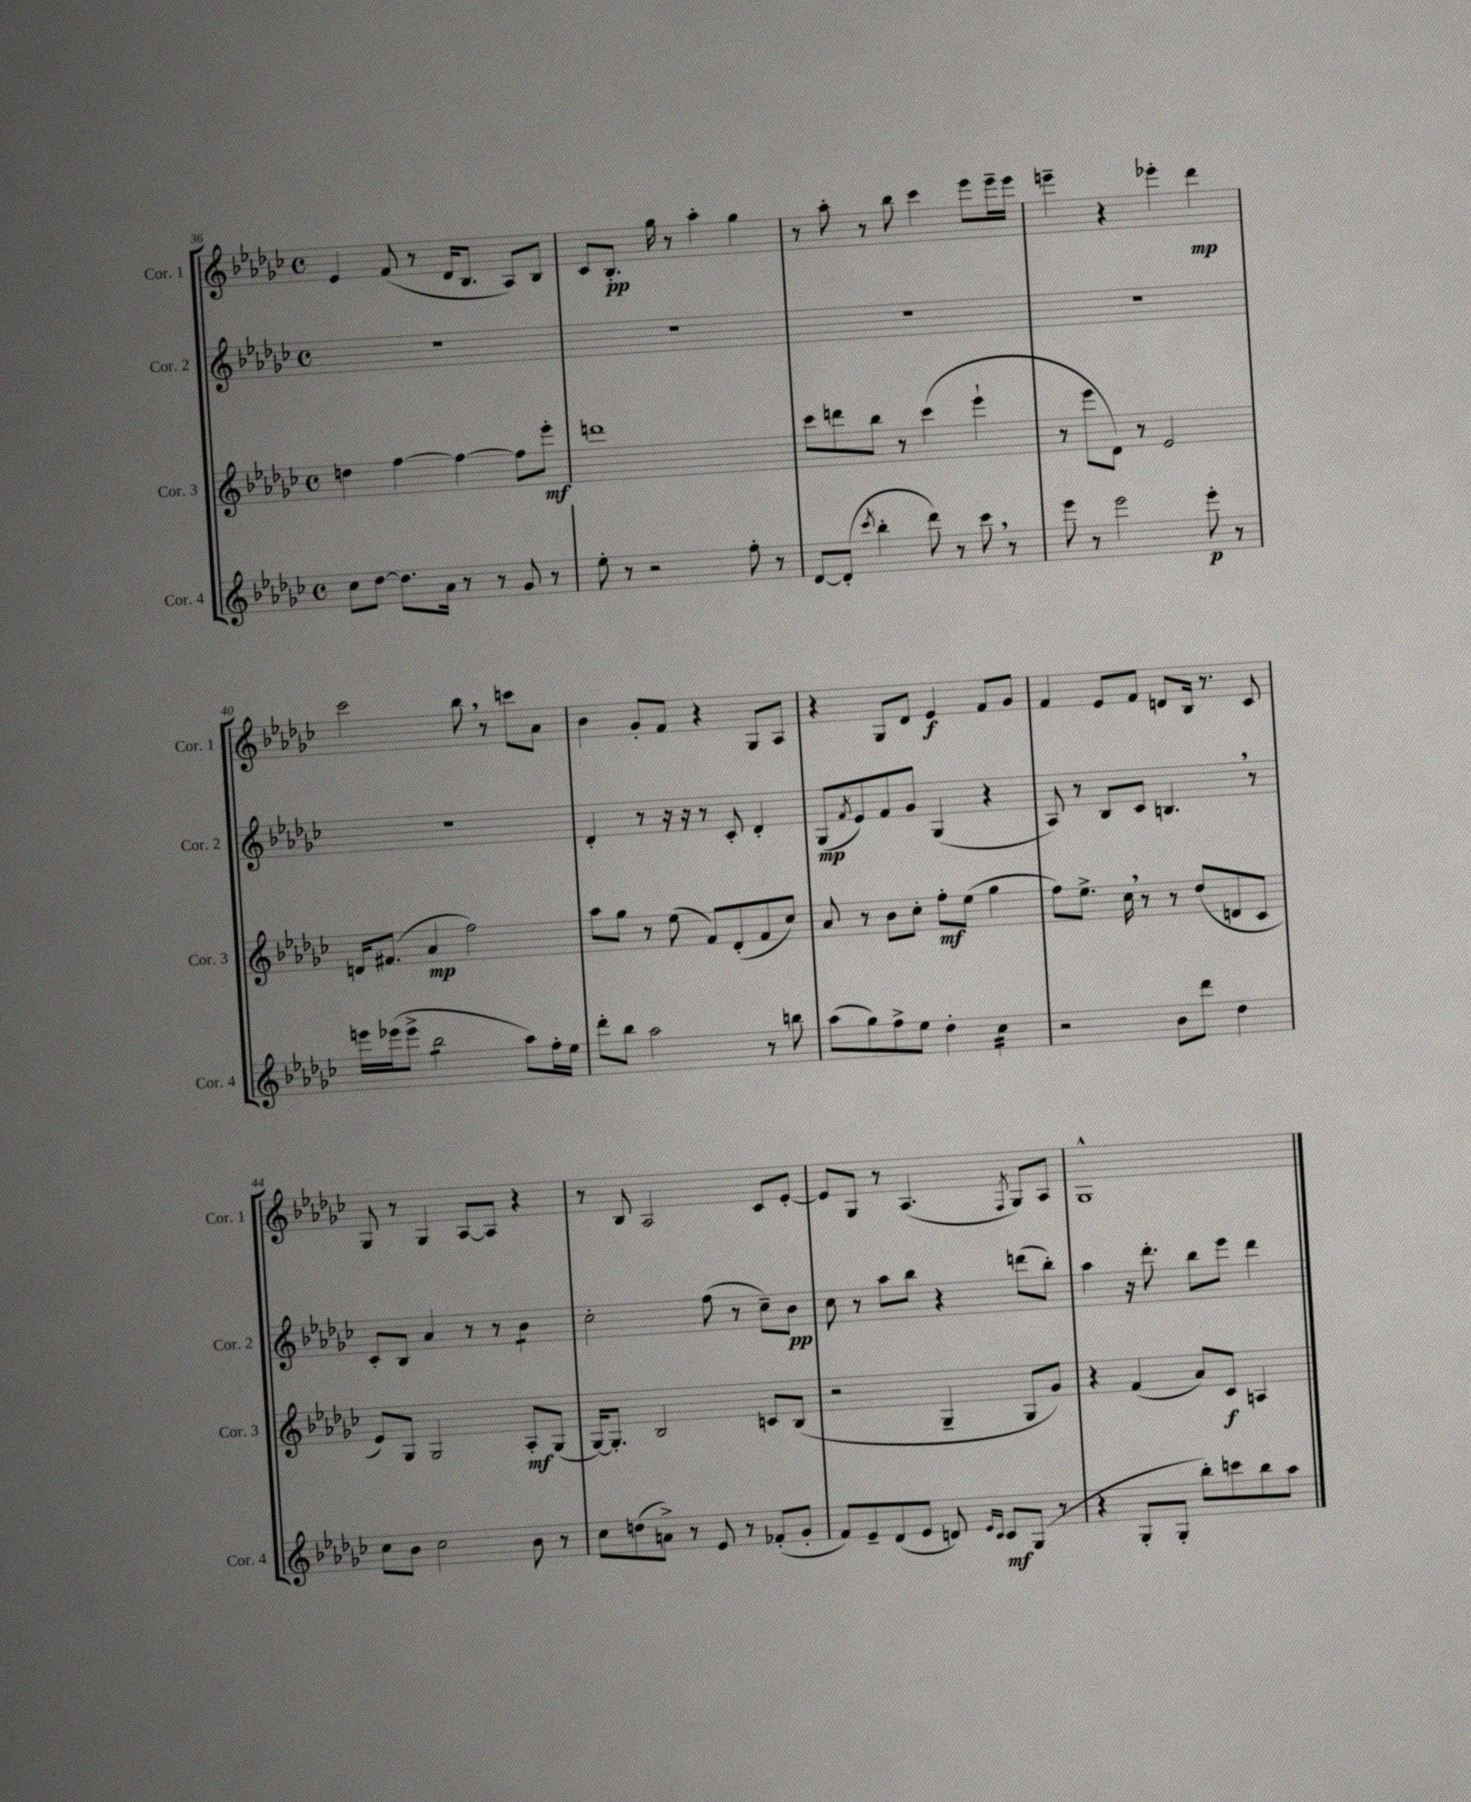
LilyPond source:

<<
\new StaffGroup <<
\new Staff = "s0" \with { instrumentName = "Cor. 1" shortInstrumentName = "Cor. 1" } {
    \clef treble \key ges \major \defaultTimeSignature \time 4/4
    ees'4 f'8( r8 des'16 bes8. aes8) bes8 |
    ces'8 bes8.-.\pp ges''16 r8 aes''4-. ges''4 |
    r8 aes''8-. r8 bes''8 ces'''4 ees'''8 ees'''16-- ees'''16 |
    e'''4-- r4 ees'''4-. des'''4\mp |
    ces'''2 bes''8 \breathe r8 c'''8 aes'8 |
    bes'4 ges'8-. f'8 r4 ges8 aes8 |
    r4 ges8 des'8 ees'4\f f'8 ges'8 |
    f'4 ees'8 f'8 d'8 bes16 r8. ces'8 |
    ges8 r8 ges4 aes8~ aes8 r4 |
    r8 bes8 aes2 ces'8 ees'8~-. |
    ees'8 ges8 r8 aes4.( \acciaccatura { f8 } ges8) aes8 |
    ges1-^ \bar "|." |
}
\new Staff = "s1" \with { instrumentName = "Cor. 2" shortInstrumentName = "Cor. 2" } {
    \clef treble \key ges \major \defaultTimeSignature \time 4/4
    R1 |
    R1 |
    R1 |
    R1 |
    R1 |
    des'4-. r8 r16 r16 r8 ces'8-. des'4-. |
    ges8\mp( \acciaccatura { f'8 } ees'8) f'8 ges'8 ges4( r4 |
    aes8) r8 bes8 ces'8 b4. \breathe r8 |
    ces'8-. bes8 aes'4 r8 r8 bes'4:8 |
    ces''2-. f''8( r8 ces''8--) bes'8\pp |
    ces''8 r8 aes''8 bes''8 r4 d'''8( bes''8-.) |
    aes''4 r16 des'''8.-. bes''8 ees'''8 des'''4 \bar "|." |
}
\new Staff = "s2" \with { instrumentName = "Cor. 3" shortInstrumentName = "Cor. 3" } {
    \clef treble \key ges \major \defaultTimeSignature \time 4/4
    d''4 f''4~ f''4~ f''8 ees'''8-.\mf |
    d'''1 |
    ces'''8 d'''8 bes''8 r8 ces'''4( ees'''4-! |
    r8 ees'''8 des'8) r8 ees'2 |
    d'16 fis'8.( aes'4\mp f''2) |
    aes''8 ges''8 r8 ees''8( f'8) des'8-.( f'8 ces''8) |
    aes'8 r8 bes'8 ces''8-. f''8-.\mf ees''8( ges''4 |
    f''8) ees''8.-> ces''16 \breathe r8 r8 des''8( d'8 ces'8 |
    ees'8) ges8 ges2 aes8-.\mf ges8( |
    ges16~) ges8.-. bes2 c'8 bes8( |
    r2 ges4-- ges8 ges'8) |
    r4 f'4( aes'8) ces'8\f a4 \bar "|." |
}
\new Staff = "s3" \with { instrumentName = "Cor. 4" shortInstrumentName = "Cor. 4" } {
    \clef treble \key ges \major \defaultTimeSignature \time 4/4
    ces''8 des''8~ des''8. aes'16 r8 r8 ges'8 r8 |
    ees''8-. r8 r2 f''8-. r8 |
    des'8~ des'8-.( \acciaccatura { ces'''8 } bes''4-. des'''8) r8 ces'''8 \breathe r8 |
    ees'''8 r8 ees'''2 ees'''8-.\p r8 |
    e'''16 ees'''16( ees'''8-> bes''2:8 aes''8) f''16-. ees''16 |
    des'''8-. bes''8 aes''2 r8 b''8 |
    aes''8( ges''8) f''8-> ees''8 des''4-. ces''4:16 |
    r2 bes'8 des'''8 des''4 |
    ces''8 bes'8 ces''2 bes'8 r8 |
    ces''8 d''8( a'8->) r8 ees'8 r8 fes'8-.( ges'8-. |
    f'8) ees'8-- des'8( ees'8 d'8) \grace { ees'16 ces'16 } ces'8\mf ges8( r8 |
    r4 ges8-. ges8-. bes''8-.) c'''8 bes''8 aes''8 \bar "|." |
}
>>
>>
\layout { \context { \Score currentBarNumber = #36 } }
